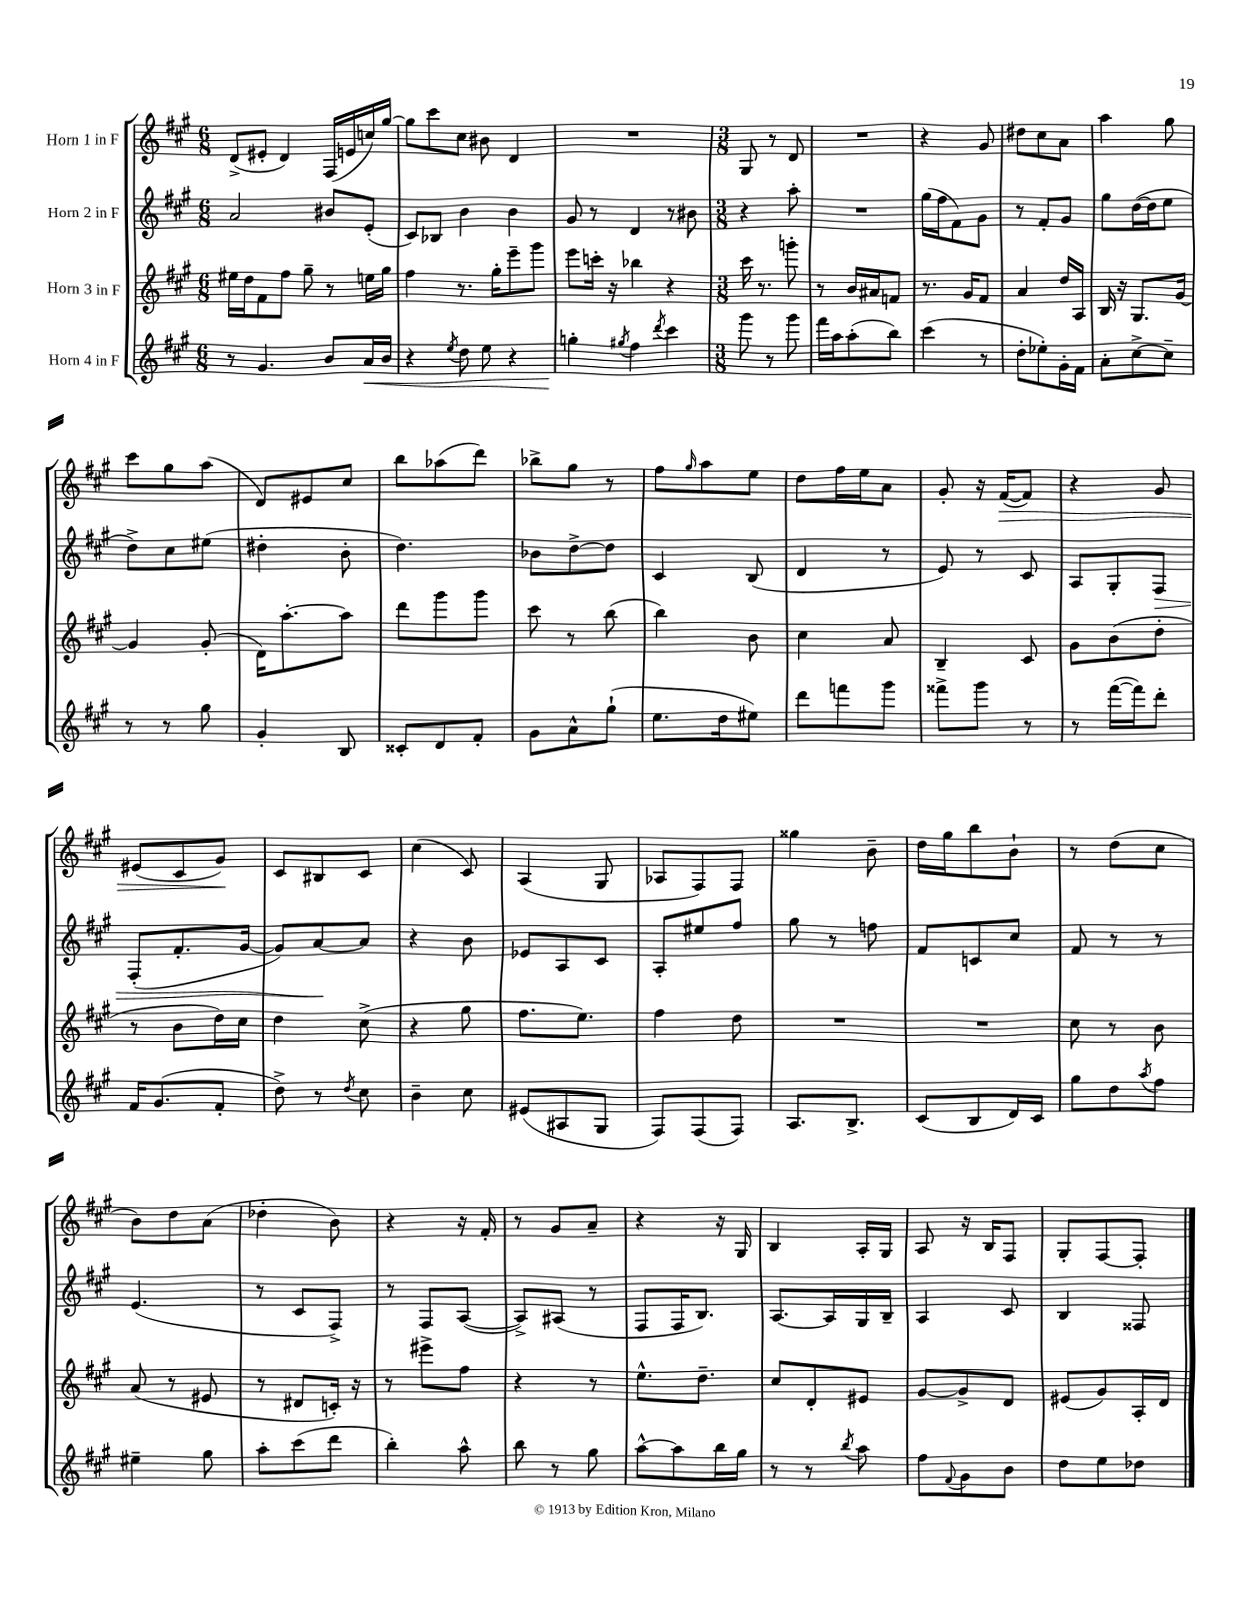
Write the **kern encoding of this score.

**kern	**kern	**kern	**kern
*staff4	*staff3	*staff2	*staff1
*clefG2	*clefG2	*clefG2	*clefG2
*k[f#c#g#]	*k[f#c#g#]	*k[f#c#g#]	*k[f#c#g#]
*M6/8	*M6/8	*M6/8	*M6/8
8r	16ee#\LL	2a/	(8d^/L
.	16dd\J	.	.
4.g#/	8f#\	.	8e#'/J
.	8ff#\J	.	4d/)
.	8gg#~\	.	.
8b/L	8r	8b#/L	(16F#/LL
.	.	.	16e/
16a/L	16ee\LL	(8e'/J	16cc/)
16b/JJ	16gg#\JJ	.	[16gg#/JJ
=	=	=	=
4r	4ff#\	8c#/L)	8gg#\]L
.	.	8B-/J	8ccc#\
8qee/	.	.	.
8dd\	8.r	4b\	8cc#\J
8ee\	.	.	8b#\
.	16gg#'\LK	.	.
4r	8eee~\	4b\	4d/
.	8ggg#\J	.	.
=	=	=	=
4gg'\	8eee\L	8g#/	2.r
.	16ccc'\Jk	8r	.
.	16r	.	.
8qgg#/	.	.	.
4ff#\	4bb-\	4d/	.
8qddd/	.	.	.
4ccc#\	4r	8r	.
.	.	8b#\	.
=	=	=	=
*M3/8	*M3/8	*M3/8	*M3/8
8ggg#\	16ccc#\	4r	8G#/
.	8.r	.	.
8r	.	.	8r
8ggg#\	8ggg'\	8aa'\	8d/
=	=	=	=
16fff#\LL	8r	4.r	4.r
16aa\J	.	.	.
(8aa'\	16b/LL	.	.
.	16a#/J	.	.
8bb\J)	8f/J	.	.
=	=	=	=
(4ccc#\	8.r	(16gg#\LL	4r
.	.	16ff#\J	.
.	.	8f#\)	.
.	16g#/LK	.	.
8r	8f#/J	8g#\J	8g#/
=	=	=	=
8dd'\L	4a/	8r	8dd#\L
8ee-'\)	.	8f#'/L	8cc#\
16g#'\L	16dd/LL	8g#/J	8a\J
16f#\JJ	16A/JJ	.	.
=	=	=	=
8a'\L	16B/	8gg#\L	4aa\
.	16r	.	.
[8cc#^\	8.G#/L	([16dd\L	.
.	.	16dd\]J	.
8cc#~\]J	.	8ee\J	8gg#\
.	[16g#/Jk	.	.
=	=	=	=
8r	4g#/]	8dd^\L)	8ccc#\L
8r	.	8cc#\	8gg#\
8gg#\	(8g#'/	(8ee#\J	(8aa\J
=	=	=	=
4g#'/	16d\LK)	4dd#'\	8d/L)
.	[8.aa'\	.	.
.	.	.	8e#/
8B/	8aa\]J	8b'\	8cc#/J
=	=	=	=
8c##'/L	8ddd\L	4.dd\)	8bb\L
8d/	8ggg#\	.	(8aa-\
8f#'/J	8ggg#\J	.	8ddd\J)
=	=	=	=
8g#\L	8ccc#\	8b-\L	8bb-^\L
8a^^\	8r	[8dd^\	8gg#\J
(8gg#`\J	(8bb\	8dd\]J	8r
=	=	=	=
8.ee\L	4bb\)	4c#/	8ff#\L
.	.	.	16qqgg#/
.	.	.	8aa\
16dd\k	.	.	.
8ee#\J)	8b\	(8B/	8ee\J
=	=	=	=
8ddd\L	4cc#\	4d/	8dd\L
8fff\	.	.	16ff#\L
.	.	.	16ee\J
8ggg#\J	8a/	8r	8a\J
=	=	=	=
8fff##^\L	4B~/	8e/)	8g#'/
8ggg#\J	.	8r	16r
.	.	.	([16f#/LK
8r	8c#/	8c#/	8f#/]J)
=	=	=	=
8r	8g#\L	8A/L	4r
([16fff#\LL	(8b\	8G#'/	.
16fff#\]J)	.	.	.
8ddd'\J	8dd'\J	8F#/J	8g#/
=	=	=	=
16f#/LK	8r	(8F#'/L	(8e#/L
(8.g#/	.	.	.
.	8b\L	8.f#'/	8c#/
8f#'/J	16dd\L)	.	8g#/J)
.	16cc#\JJ	[16g#/Jk	.
=	=	=	=
8dd^\)	4dd\	8g#/]L)	8c#/L
8r	.	[8a/	8B#/
8qdd/	.	.	.
8cc#\	(8cc#^\	8a/]J	8c#/J
=	=	=	=
4b~\	4r	4r	(4cc#\
8cc#\	8gg#\	8b\	8c#/)
=	=	=	=
(8e#/L	8.ff#\L	8e-/L	(4A/
8A#/	.	8A/	.
.	8.ee\J)	.	.
8G#/J	.	8c#/J	8G#/
=	=	=	=
8F#/L)	4ff#\	8A'/L	8A-/L
(8F#/	.	8ee#/	8F#/)
8F#/J)	8dd\	8ff#/J	8F#/J
=	=	=	=
8.A/L	4.r	8gg#\	4gg##\
.	.	8r	.
8.B^/J	.	.	.
.	.	8ff\	8b~\
=	=	=	=
(8c#/L	4.r	8f#/L	16dd\LL
.	.	.	16gg#\J
8B/	.	8c/	8bb\
16d/L)	.	8cc#/J	8b`\J
16c#/JJ	.	.	.
=	=	=	=
8gg#\L	8cc#\	8f#/	8r
8dd\	8r	8r	(8dd\L
8qaa/	.	.	.
8ff#\J	8b\	8r	8cc#\J
=	=	=	=
4ee#~\	(8a/	(4.e/	8b\L)
.	8r	.	8dd\
8gg#\	8e#/	.	(8a\J
=	=	=	=
8aa'\L	8r	8r	4dd-'\
(8ccc#\	8d#/L	8c#/L	.
8ddd\J	16c'/Jk)	8F#^/J)	8b\)
.	16r	.	.
=	=	=	=
4bb'\)	8r	8r	4r
.	8eee#^\L	8F#/L	.
8aa^^\	8ff#\J	([8A/J	16r
.	.	.	16f#'/
=	=	=	=
8bb\	4r	8A^/]L)	8r
8r	.	(8A#/J	8g#/L
8gg#\	8r	8r	8a~/J
=	=	=	=
[8aa^^\L	8.ee^^\L	8F#/L	4r
8aa\]	.	16F#/K	.
.	8.dd~\J	8.B/J)	.
16bb\L	.	.	16r
16gg#\JJ	.	.	16G#/
=	=	=	=
8r	8cc#/L	[8.A/L	4B/
8r	8d'/	.	.
.	.	16A/]L	.
8qbb/	.	.	.
8aa\	8e#/J	16G#/	16A'/LL
.	.	16B~/JJ	16G#/JJ
=	=	=	=
8ff#\L	[8g#/L	4A/	8A/
8qqf#/	.	.	.
8g#\	8g#^/]	.	16r
.	.	.	16B/LK
8b\J	8d/J	8c#/	8F#/J
=	=	=	=
8dd\L	(8e#/L	4B/	8G#'/L
8ee\	8g#/)	.	[8F#/
8dd-\J	16A'/L	8F##/	8F#'/]J
.	16d/JJ	.	.
==	==	==	==
*-	*-	*-	*-
